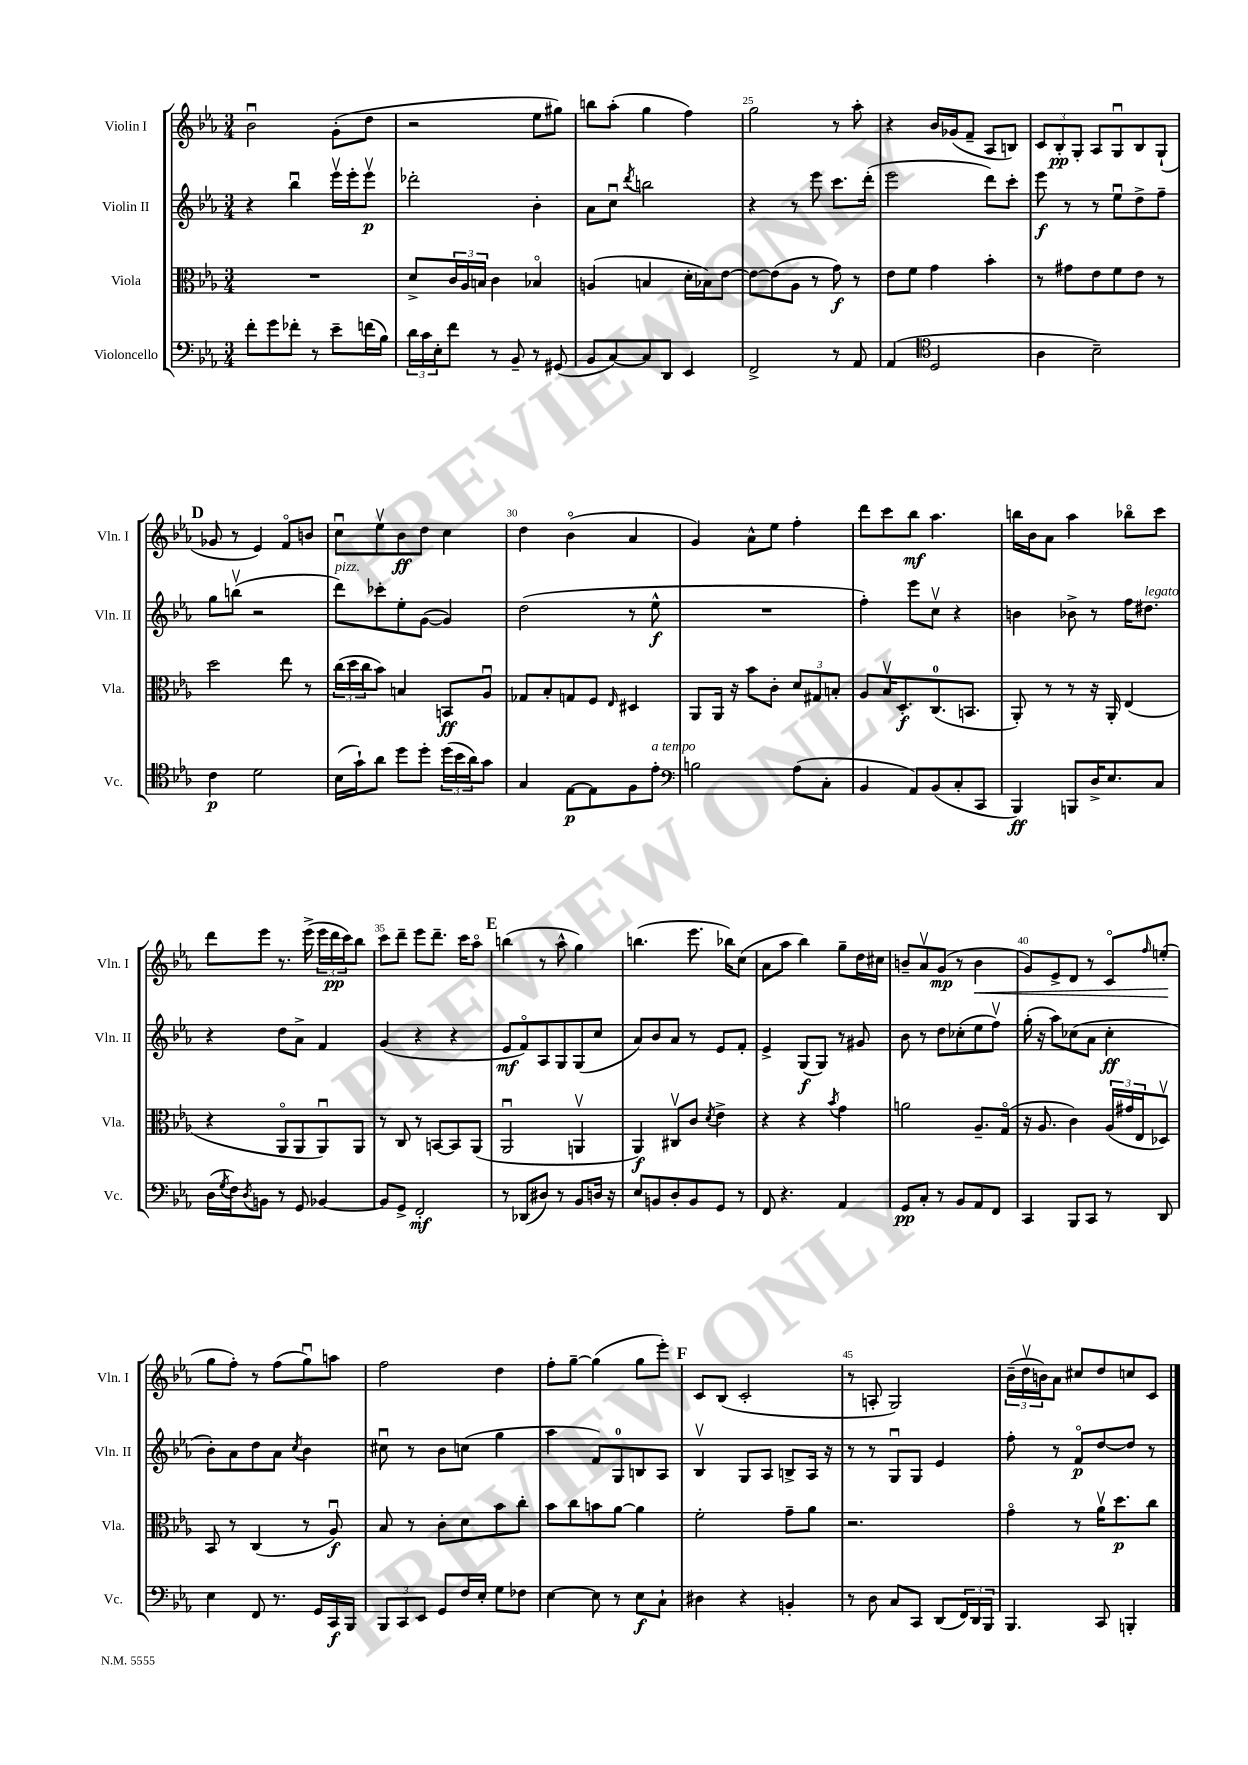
<<
\new StaffGroup <<
\new Staff = "s0" \with { instrumentName = "Violin I" shortInstrumentName = "Vln. I" } {
    \clef treble \key ees \major \numericTimeSignature \time 3/4
    bes'2\downbow g'8-.( d''8 |
    r2 ees''8 gis''8) |
    b''8 aes''8-.( g''4 f''4) |
    g''2 r8 aes''8-. |
    r4 bes'16 ges'16( f'8-- aes8 b8) |
    \tuplet 3/2 { c'8 bes8-.\pp g8-. } aes8 g8\downbow bes8 g8-!( |
    \mark \markup { \bold "D" } ges'8 r8 ees'4) f'8\flageolet b'8 |
    c''8\downbow ees''8\upbow bes'8\ff d''8 c''4 |
    d''4 bes'4\flageolet( aes'4 |
    g'4) aes'8-^ ees''8 f''4-. |
    d'''8 c'''8 bes''8\mf aes''4. |
    b''16 bes'16 aes'8 aes''4 bes''8\flageolet c'''8 |
    d'''8 ees'''8 r8. ees'''16->( \tuplet 3/2 { ees'''16 d'''16\pp c'''16) } bes''8 |
    c'''8 d'''8-- ees'''8 d'''8.-- c'''16 aes''8\flageolet |
    \mark \markup { \bold "E" } b''4( r8 aes''8-^ g''4) |
    b''4.( ees'''8. bes''16) c''8( |
    aes'8 aes''8 bes''4) g''8-- d''16 cis''16 |
    b'8-- aes'8\upbow g'8\mp( r8 b'4\< |
    g'8) ees'8-> d'8 r8 c'8\flageolet \grace { f''16 } e''8-.\!( |
    g''8 f''8-.) r8 f''8( g''8\downbow) a''8 |
    f''2 d''4 |
    f''8-. g''8~-- g''4( g''8 ees'''8-.) |
    \mark \markup { \bold "F" } c'8 bes8( c'2-. |
    r8 a8-. g2) |
    \tuplet 3/2 { bes'16--( d''16\upbow b'16) } aes'8 cis''8 d''8 c''8 c'8 \bar "|." |
}
\new Staff = "s1" \with { instrumentName = "Violin II" shortInstrumentName = "Vln. II" } {
    \clef treble \key ees \major \numericTimeSignature \time 3/4
    r4 bes''4\downbow ees'''16\upbow ees'''16-. ees'''8\upbow\p |
    des'''2-. bes'4-. |
    aes'8 c''8\downbow \acciaccatura { d'''8 } b''2 |
    r4 r8 ees'''8 c'''8. d'''16-.( |
    ees'''2 d'''8) c'''8-. |
    ees'''8\f r8 r8 ees''8\downbow d''8-> f''8-- |
    \mark \markup { \bold "D" } g''8 b''8\upbow( r2 |
    d'''8^\markup { \italic "pizz." }) ces'''8-. ees''8-. g'8~( g'4) |
    d''2( r8 ees''8-^\f |
    R2. |
    f''4-.) ees'''8 c''8\upbow r4 |
    b'4 bes'8-> r8 f''16 dis''8.^\markup { \italic "legato" } |
    r4 d''8 aes'8-> f'4 |
    g'4( r4 r4 |
    \mark \markup { \bold "E" } ees'8\mf f'8\flageolet) aes8 g8 g8( c''8 |
    aes'8) bes'8 aes'8 r8 ees'8 f'8-. |
    ees'4-> g8\f( g8) r8 gis'8 |
    bes'8 r8 d''8 ces''8-.( ees''8 f''8\upbow) |
    g''16-.( r16 aes''8) ces''8( aes'8 ces''4-.\ff |
    bes'8-.) aes'8 d''8 aes'8 \acciaccatura { c''8 } bes'4 |
    cis''8\downbow r8 bes'8 c''8( g''4 |
    aes''4 f'8) g8-0 b8 aes8 |
    \mark \markup { \bold "F" } bes4\upbow g8 aes8 b8-> aes16 r16 |
    r8 r8 g8\downbow g8 ees'4 |
    f''8-. r8 f'8\flageolet\p d''8~ d''8 r8 \bar "|." |
}
\new Staff = "s2" \with { instrumentName = "Viola" shortInstrumentName = "Vla." } {
    \clef alto \key ees \major \numericTimeSignature \time 3/4
    R2. |
    d'8-> \tuplet 3/2 { c'16 aes16 b16 } c'4 bes4\flageolet |
    a4( b4 d'16-. bes16) ees'8~ |
    ees'8~ ees'8( aes8 r8 g'8\f) r8 |
    ees'8 f'8 g'4 bes'4-. |
    r8 gis'8 ees'8 f'8 ees'8 r8 |
    \mark \markup { \bold "D" } d''2 ees''8 r8 |
    \tuplet 3/2 { c''16( d''16 c''16 } bes'8) b4 b,8\ff aes8\downbow |
    ges8 bes8-. g8 f8 \grace { ees16 } dis4 |
    aes,8 aes,16 r16 bes'8 c'8-. \tuplet 3/2 { d'8 gis8 b8-. } |
    aes8 bes16\upbow d8.-.\f c8.-0( b,8. |
    aes,8-.) r8 r8 r16 aes,16-. ees4( |
    r4 aes,8\flageolet aes,8 aes,8\downbow) aes,8 |
    r8 c8 r8 b,8~ b,8 aes,8( |
    \mark \markup { \bold "E" } aes,2\downbow a,4\upbow |
    aes,4\f) cis8\upbow c'8 \acciaccatura { d'8 } ees'4-> |
    r4 r4 \acciaccatura { bes'8 } g'4 |
    a'2 aes8.-- g16\flageolet( |
    r16 aes8. c'4) \tuplet 3/2 { aes16( gis'16 ees16 } des8\upbow) |
    bes,8 r8 c4( r8 aes8\downbow\f) |
    bes8 r8 c'8-. d'8 bes'8 c''8-. |
    bes'8 c''8 b'8 aes'8~ aes'4 |
    \mark \markup { \bold "F" } f'2-. g'8-- aes'8 |
    r2. |
    g'4\flageolet r8 aes'16\upbow d''8.\p c''8 \bar "|." |
}
\new Staff = "s3" \with { instrumentName = "Violoncello" shortInstrumentName = "Vc." } {
    \clef bass \key ees \major \numericTimeSignature \time 3/4
    f'8-. g'8 fes'8-. r8 ees'8-- f'16( bes16) |
    \tuplet 3/2 { d'16 c'16 ees16-. } f'8 r8 bes,8-- r8 gis,8( |
    bes,8 c8~) c8 d,8 ees,4 |
    f,2-> r8 aes,8 |
    aes,4( \clef tenor d2 |
    aes4 bes2--) |
    \mark \markup { \bold "D" } c'4\p d'2 |
    bes16( g'16-!) aes'8 d''8 d''8-. \tuplet 3/2 { d''16( bes'16 aes'16) } g'8 |
    g4 ees8~\p ees8 f8 ees'8-.^\markup { \italic "a tempo" } |
    \clef bass b2 aes8( c8-. |
    bes,4 aes,8) bes,8( c8-. c,8 |
    bes,,4\ff) b,,8 d16-> ees8. c8 |
    d16( \acciaccatura { g8 } f16) \acciaccatura { d8 } b,8 r8 g,8 bes,4~ |
    bes,8 g,8-> f,2-.\mf |
    \mark \markup { \bold "E" } r8 des,8( dis8) r8 bes,8 d16 r16 |
    ees8 b,8 d8-. b,8 g,8 r8 |
    f,8 r4. aes,4 |
    g,8\pp c8-. r8 bes,8 aes,8 f,8 |
    c,4 bes,,8 c,8 r8 d,8 |
    ees4 f,8 r8. g,16 c,16\f bes,,16 |
    \tuplet 3/2 { bes,,8 c,8 ees,8 } g,8 f16 ees16-. g8 fes8 |
    ees4~ ees8 r8 ees8\f c8-! |
    \mark \markup { \bold "F" } dis4 r4 b,4-. |
    r8 d8 c8 c,8 d,8( \tuplet 3/2 { f,16) d,16 bes,,16 } |
    bes,,4. c,8 b,,4-. \bar "|." |
}
>>
>>
\layout { \context { \Score currentBarNumber = #22 \override BarNumber.break-visibility = ##(#f #t #t) barNumberVisibility = #(every-nth-bar-number-visible 5) } }
